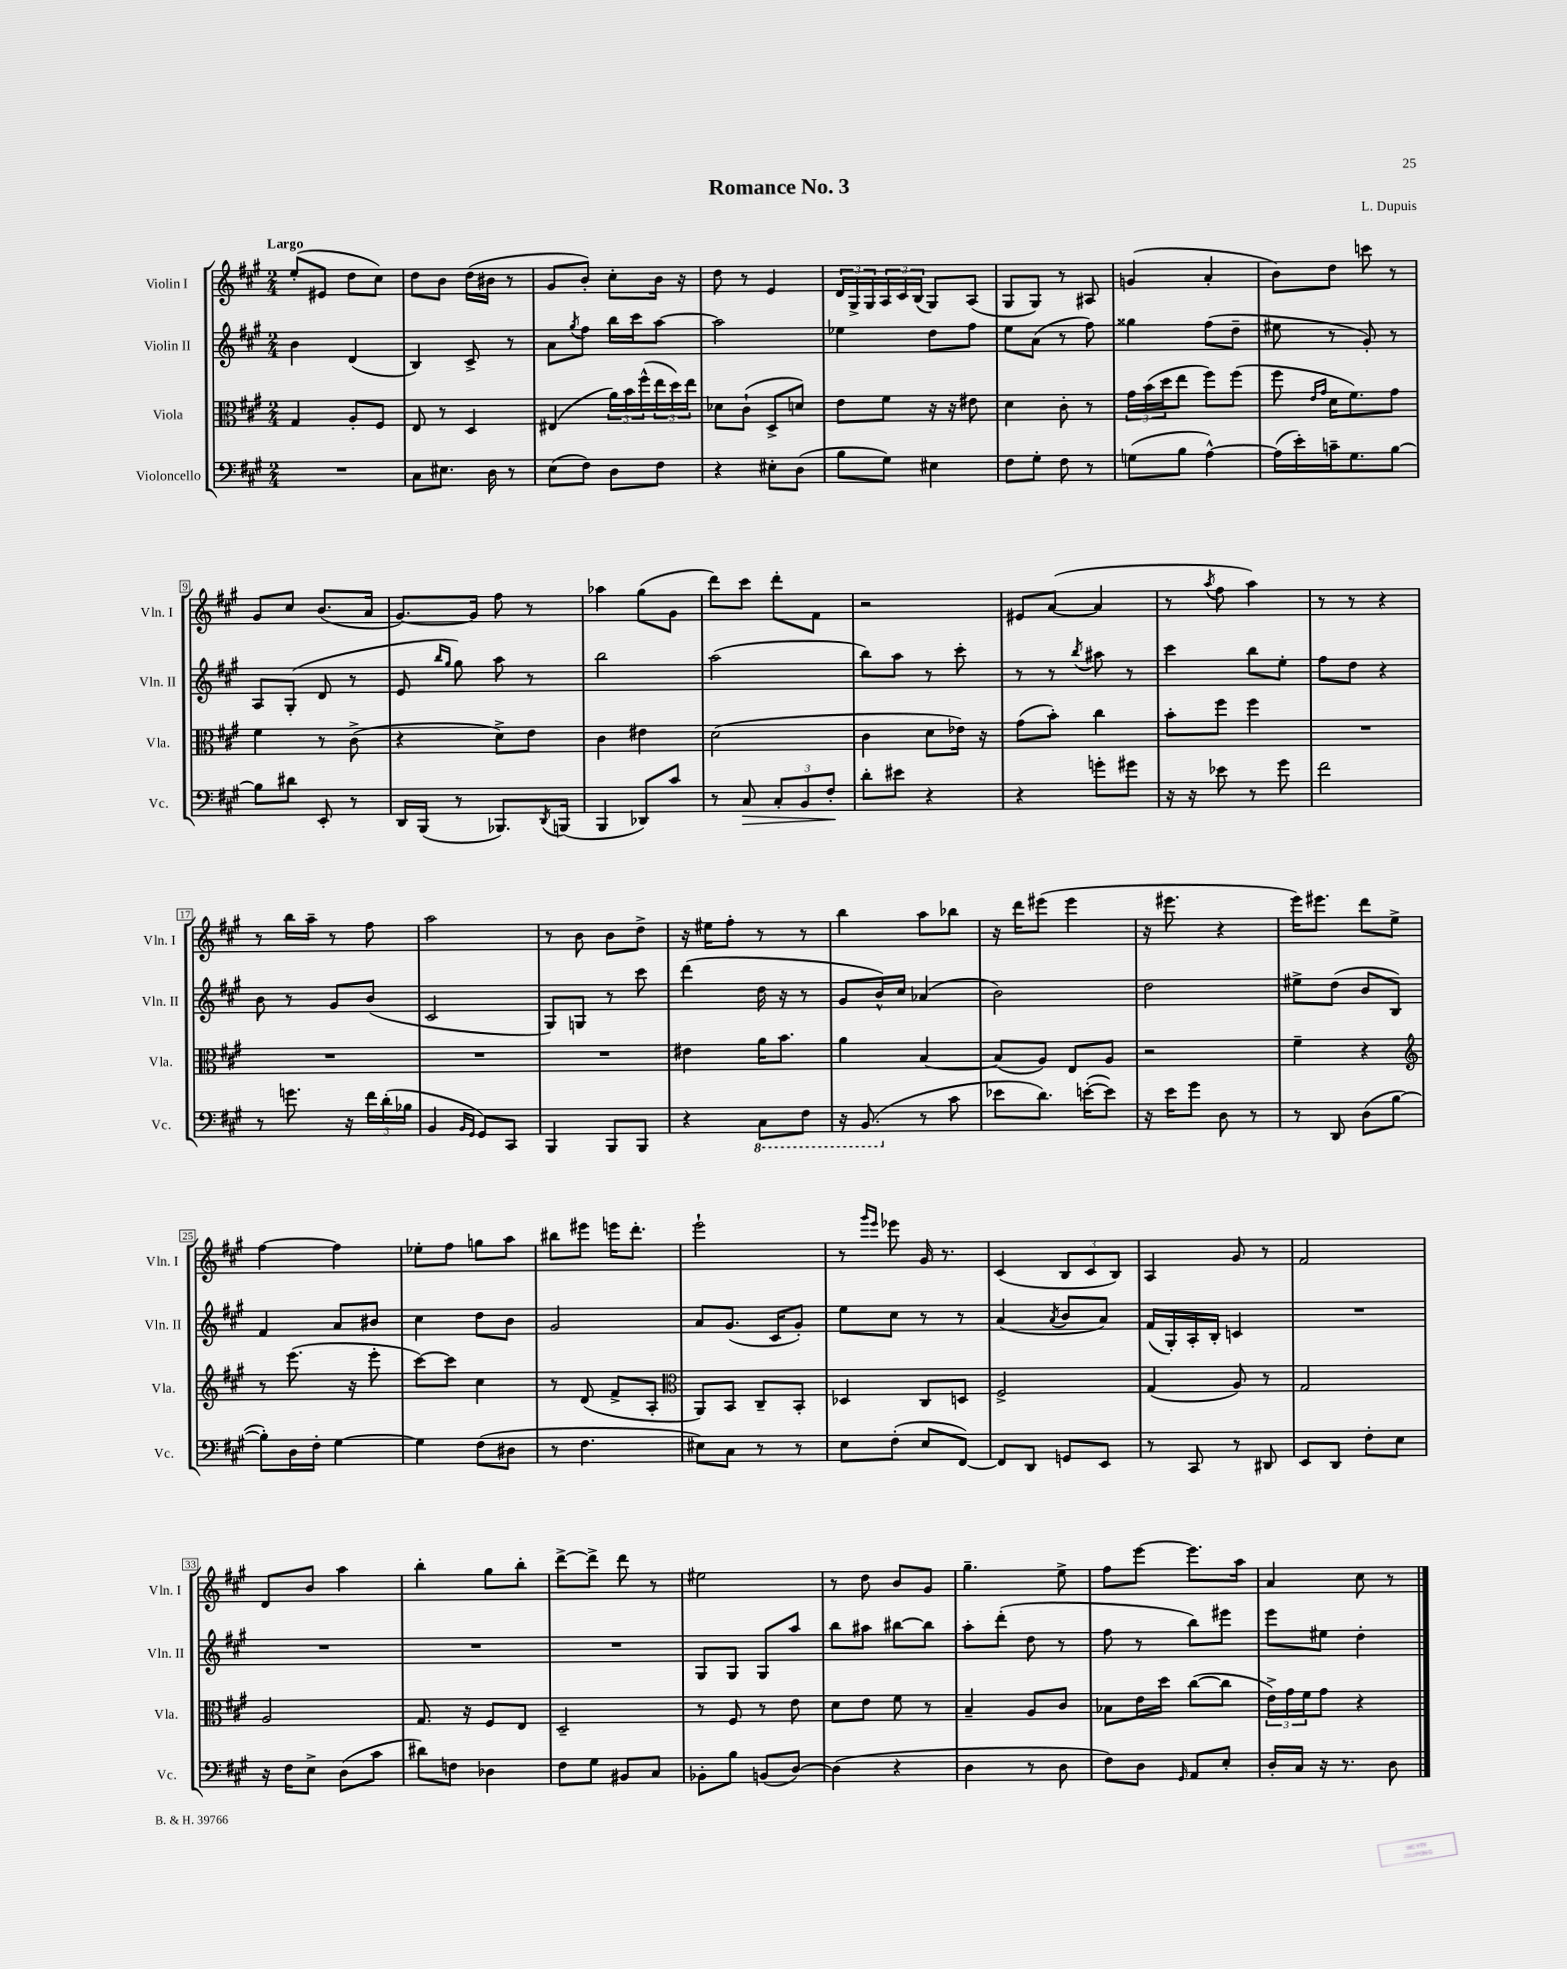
\header { title = "Romance No. 3" composer = "L. Dupuis" }
<<
\new StaffGroup <<
\new Staff = "s0" \with { instrumentName = "Violin I" shortInstrumentName = "Vln. I" } {
    \clef treble \key a \major \numericTimeSignature \time 2/4 \tempo "Largo"
    e''8-.( eis'8 d''8 cis''8) |
    d''8 b'8 d''16( bis'16 r8 |
    gis'8 b'8-.) cis''8-. b'16 r16 |
    d''8 r8 e'4 |
    \tuplet 3/2 { d'16 gis16-> gis16 } \tuplet 3/2 { a16 cis'16 b16( } gis8) a8( |
    gis8 gis8) r8 ais8 |
    g'4( a'4-. |
    b'8) d''8 c'''8 r8 |
    gis'8 cis''8 b'8.( a'16 |
    gis'8.~) gis'16 fis''8 r8 |
    aes''4 gis''8( gis'8 |
    d'''8) cis'''8 d'''8-. fis'8 |
    r2 |
    eis'8 a'8~( a'4 |
    r8 \acciaccatura { a''8 } fis''8 a''4) |
    r8 r8 r4 |
    r8 b''16 a''16-- r8 fis''8 |
    a''2 |
    r8 b'8 b'8 d''8-> |
    r16 eis''16 fis''8-. r8 r8 |
    b''4 a''8 bes''8 |
    r16 d'''16 eis'''8( eis'''4 |
    r16 eis'''8. r4 |
    e'''16) eis'''8. d'''8 e''8-> |
    fis''4~ fis''4 |
    ees''8-. fis''8 g''8 a''8 |
    bis''8 eis'''8 e'''16 d'''8.-. |
    e'''2-! |
    r8 \grace { gis'''16 e'''16 } ees'''8 gis'16 r8. |
    cis'4( \tuplet 3/2 { b8 cis'8 b8) } |
    a4 gis'8 r8 |
    fis'2 |
    d'8 b'8 a''4 |
    b''4-. gis''8 b''8-. |
    d'''8~-> d'''8-> d'''8 r8 |
    eis''2 |
    r8 d''8 b'8 gis'8 |
    gis''4.-- e''8-> |
    fis''8 e'''8~ e'''8. a''16 |
    a'4 cis''8 r8 \bar "|." |
}
\new Staff = "s1" \with { instrumentName = "Violin II" shortInstrumentName = "Vln. II" } {
    \clef treble \key a \major \numericTimeSignature \time 2/4
    b'4 d'4( |
    b4) cis'8-> r8 |
    a'8 \acciaccatura { gis''8 } fis''8 b''16 cis'''16 a''8~ |
    a''2 |
    ees''4 d''8 fis''8 |
    e''8 a'8( r8 fis''8) |
    gisis''4 fis''8( d''8-- |
    eis''8 r8 gis'8-.) r8 |
    a8 gis8-.( d'8 r8 |
    e'8 \grace { b''16 gis''16 } gis''8) a''8 r8 |
    b''2 |
    a''2( |
    b''8) a''8 r8 cis'''8-. |
    r8 r8 \acciaccatura { b''8 } ais''8 r8 |
    cis'''4 b''8 e''8-. |
    fis''8 d''8 r4 |
    b'8 r8 gis'8 b'8( |
    cis'2 |
    gis8) g8 r8 cis'''8 |
    d'''4( d''16 r16 r8 |
    gis'8 b'16-^) cis''16 aes'4( |
    b'2) |
    d''2 |
    eis''8-> d''8( b'8 b8) |
    fis'4 a'8 bis'8 |
    cis''4 d''8 b'8 |
    gis'2 |
    a'8 gis'8.( cis'16 gis'8-.) |
    e''8 cis''8 r8 r8 |
    a'4( \acciaccatura { a'8 } b'8 a'8) |
    fis'16( gis16-.) a16-. b16-. c'4 |
    R2 |
    R2 |
    R2 |
    R2 |
    gis8 gis8 gis8 a''8 |
    b''8 ais''8 bis''8~ bis''8 |
    a''8-. d'''8-.( d''8 r8 |
    fis''8 r8 b''8) eis'''8 |
    e'''8 eis''8 d''4-. \bar "|." |
}
\new Staff = "s2" \with { instrumentName = "Viola" shortInstrumentName = "Vla." } {
    \clef alto \key a \major \numericTimeSignature \time 2/4
    gis4 a8-. fis8 |
    e8 r8 d4 |
    eis4( \tuplet 3/2 { a'16) b'16 fis''16-^( } \tuplet 3/2 { e''16 d''16) e''16 } |
    des'8 cis'8-!( d8-> d'8) |
    e'8 fis'8 r16 r16 eis'8 |
    d'4 cis'8-. r8 |
    \tuplet 3/2 { gis'16 b'16( d''16 } e''8 fis''8) fis''8( |
    fis''8 \grace { e'16 gis'16 } d'16 fis'8.) gis'8 |
    fis'4 r8 cis'8->( |
    r4 d'8->) e'8 |
    cis'4 eis'4 |
    d'2( |
    cis'4 d'8 ees'16) r16 |
    gis'8( b'8-.) cis''4 |
    b'8-. fis''8 fis''4 |
    R2 |
    R2 |
    R2 |
    R2 |
    eis'4 a'16 b'8. |
    a'4 b4~ |
    b8( a8) e8 a8 |
    r2 |
    fis'4-- r4 |
    \clef treble r8 e'''8.( r16 e'''8-. |
    cis'''8~) cis'''8 cis''4 |
    r8 d'8( fis'8-> a8-. |
    \clef alto a,8) b,8 cis8-- b,8-. |
    des4 cis8 d8 |
    fis2-> |
    gis4( a8) r8 |
    gis2 |
    a2 |
    gis8. r16 fis8 e8 |
    d2-- |
    r8 fis8 r8 e'8 |
    d'8 e'8 fis'8 r8 |
    b4-- a8 cis'8 |
    bes8 e'16 d''16 cis''8~( cis''8 |
    \tuplet 3/2 { e'16->) gis'16 fis'16 } gis'8 r4 \bar "|." |
}
\new Staff = "s3" \with { instrumentName = "Violoncello" shortInstrumentName = "Vc." } {
    \clef bass \key a \major \numericTimeSignature \time 2/4
    R2 |
    cis8 eis8. d16 r8 |
    e8( fis8) d8 fis8 |
    r4 eis8-. d8( |
    b8 gis8) eis4 |
    fis8 gis8-. fis8 r8 |
    g8( b8 a4~-^) |
    a16( e'16-.) c'16-- gis8. b8~ |
    b8 dis'8 e,8-. r8 |
    d,16 b,,16( r8 bes,,8.) \acciaccatura { d,8 } b,,16( |
    b,,4 des,8) cis'8 |
    r8 cis8\> \tuplet 3/2 { cis8-. b,8 fis8-.\! } |
    d'8-. eis'8 r4 |
    r4 g'8-. gis'8 |
    r16 r16 ees'8 r8 gis'8 |
    fis'2 |
    r8 g'8. r16 \tuplet 3/2 { fis'16 d'16-.( bes16 } |
    b,4 \grace { b,16 gis,16 } gis,8) cis,8 |
    b,,4 b,,8 b,,8 |
    r4 \ottava #-1 cis,8 fis,8 |
    r16 b,,8.( \ottava #0 r8 cis'8 |
    ees'8 d'8.) e'16~-.( e'8) |
    r16 e'16 gis'8 d8 r8 |
    r8 d,8 d8( b8~ |
    b8-.) d16 fis16-. gis4~ |
    gis4 fis8( dis8 |
    r8 fis4. |
    eis8) cis8 r8 r8 |
    e8 fis8-.( e8 fis,8~) |
    fis,8 d,8 g,8 e,8 |
    r8 cis,8 r8 dis,8 |
    e,8 d,8 fis8-. e8 |
    r16 fis16 e8-> d8( cis'8 |
    dis'8) f8 des4 |
    fis8 gis8 bis,8 cis8 |
    bes,8-. b8 b,8( d8~) |
    d4( r4 |
    d4 r8 d8 |
    fis8) d8 \grace { gis,16 } a,8 e8-. |
    d16-. cis16 r16 r8. d8 \bar "|." |
}
>>
>>
\layout { \context { \Score \override BarNumber.stencil = #(make-stencil-boxer 0.1 0.3 ly:text-interface::print) } }
